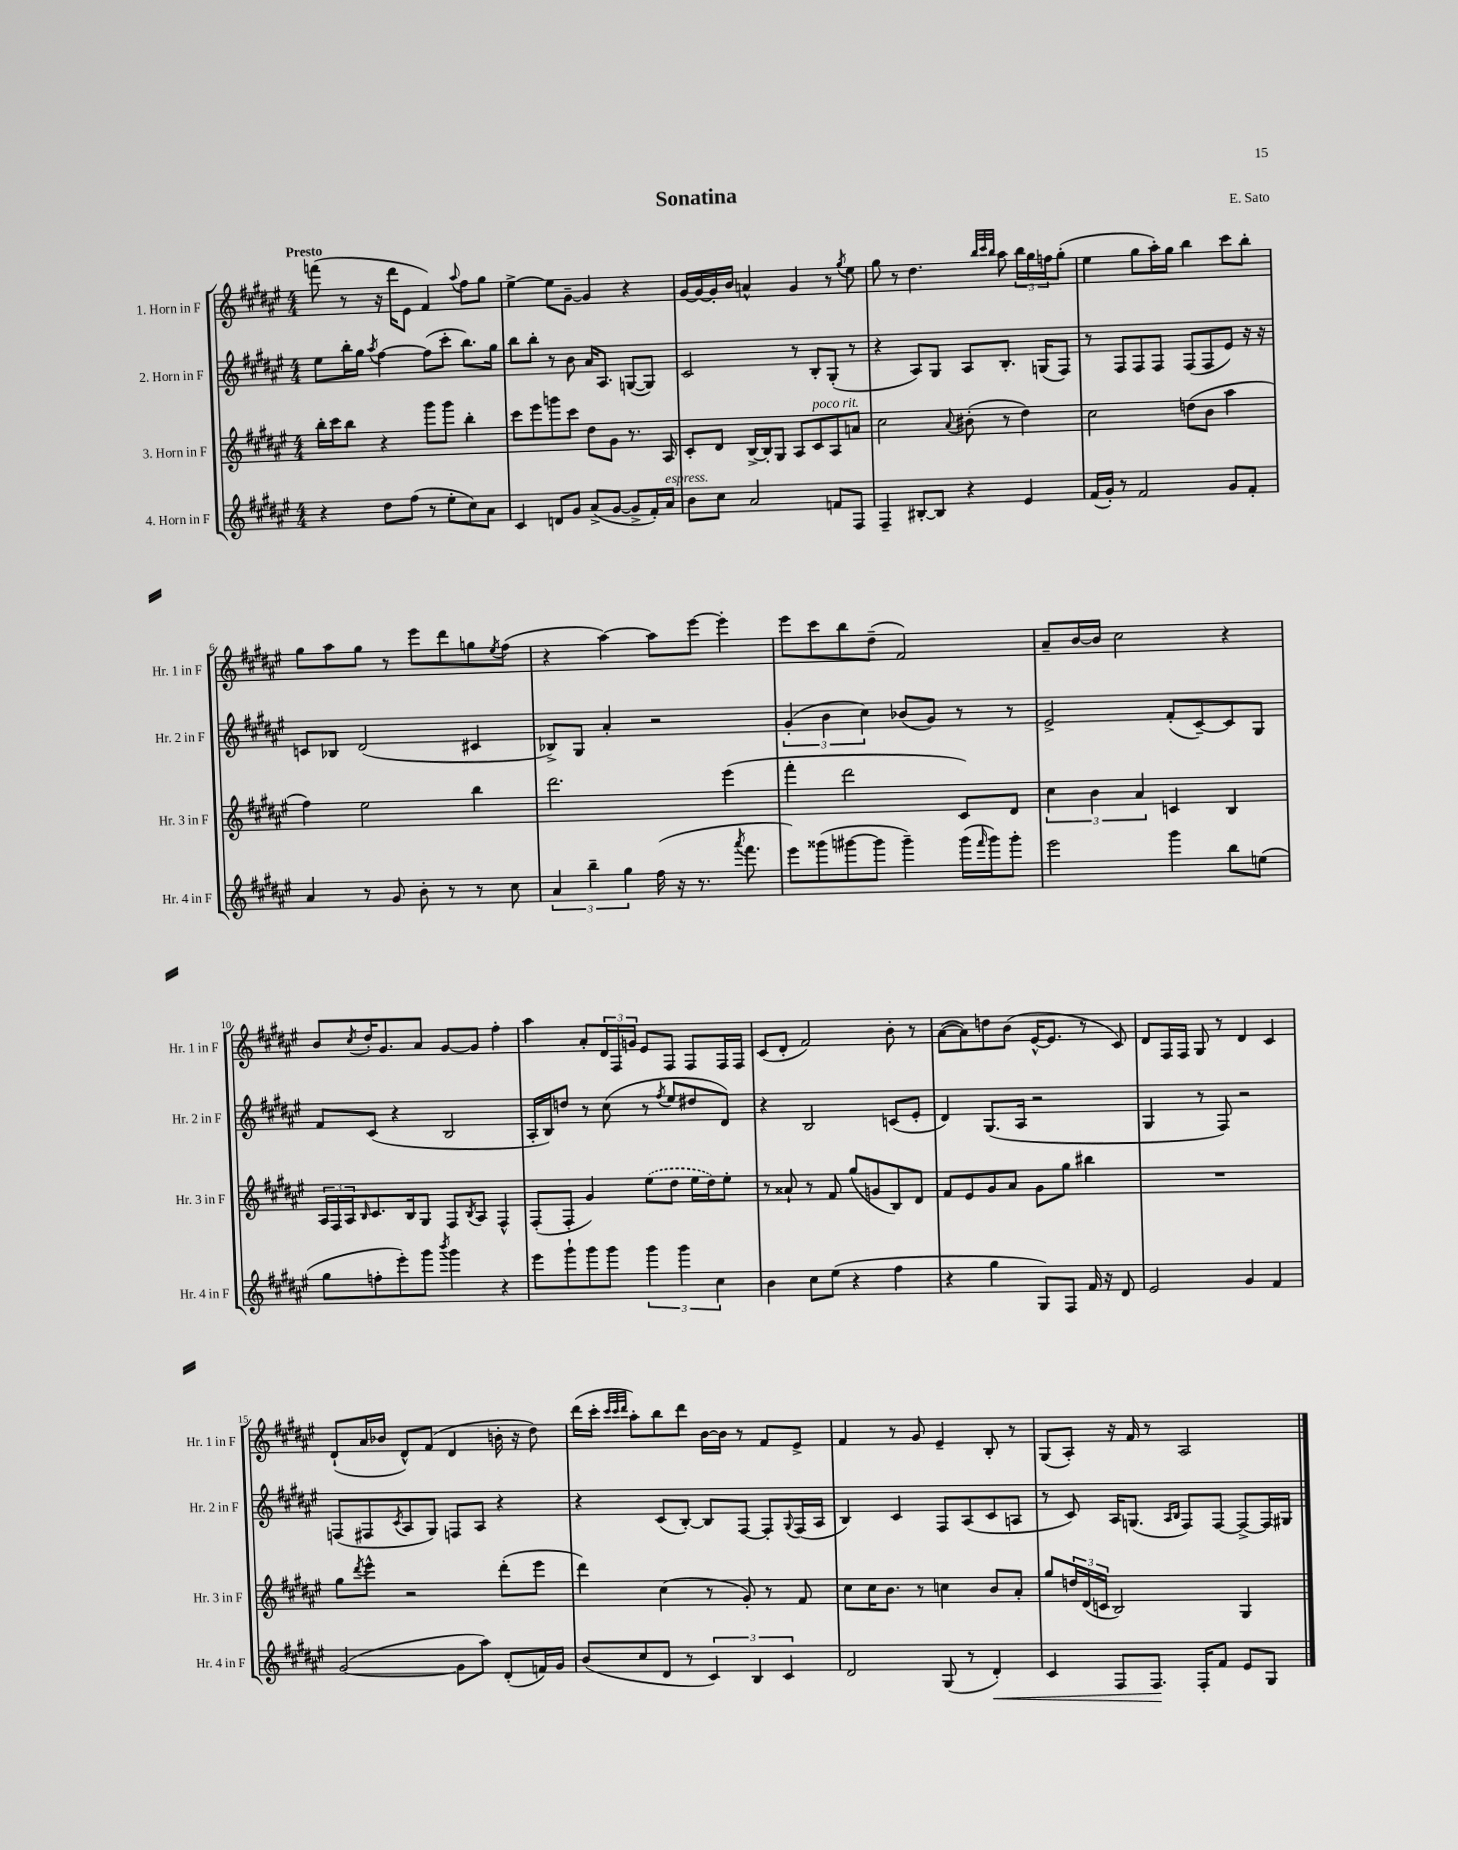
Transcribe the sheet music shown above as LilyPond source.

\header { title = "Sonatina" composer = "E. Sato" }
<<
\new StaffGroup <<
\new Staff = "s0" \with { instrumentName = "1. Horn in F" shortInstrumentName = "Hr. 1 in F" } {
    \clef treble \key fis \major \numericTimeSignature \time 4/4 \tempo "Presto"
    f'''8( r8 r16 dis'''16 eis'8 fis'4) \appoggiatura { ais''8 } fis''8 gis''8 |
    eis''4~-> eis''8 gis'8~-- gis'4 r4 |
    gis'16~ gis'16~ gis'16-. b'16 a'4-^ gis'4 r8 \acciaccatura { gis''8 } eis''8 |
    gis''8 r8 dis''4. \grace { b''32 cis'''32 b''32 } ais''8 \tuplet 3/2 { b''16 gis''16 f''16 } gis''8-.( |
    eis''4 gis''8 ais''16-.) gis''16 b''4 cis'''8 b''8-. |
    gis''8 ais''8 gis''8 r8 eis'''8 dis'''8 g''8 \acciaccatura { eis''8 } fis''8( |
    r4 ais''4~) ais''8 eis'''8~ eis'''4-. |
    eis'''8 cis'''8 b''8 dis''8--( fis'2) |
    ais'8-- b'16~ b'16 cis''2 r4 |
    b'8 \acciaccatura { cis''8 } dis''16-. gis'8. ais'8 gis'8~ gis'8 fis''4-. |
    ais''4 ais'8-. \tuplet 3/2 { dis'16 fis16 g'16 } eis'8 fis8 fis8 fis16 fis16 |
    cis'8( dis'8-. fis'2) b'8-. r8 |
    ais'8~( ais'8) d''8 b'8( eis'16~-^ eis'8. r8 cis'8) |
    dis'8 fis16 fis16 gis8 r8 dis'4 cis'4 |
    dis'8-!( ais'16 bes'16 dis'8-^) fis'8( dis'4 b'16-. r16 dis''8) |
    dis'''16( cis'''16-. \grace { cis'''32 cis'''32 dis'''32 } ais''8-.) b''8 dis'''8 b'16~ b'16 r8 fis'8 eis'8-> |
    fis'4 r8 gis'8 eis'4-- b8-. r8 |
    gis8( ais8-.) r16 fis'16 r8 ais2 \bar "|." |
}
\new Staff = "s1" \with { instrumentName = "2. Horn in F" shortInstrumentName = "Hr. 2 in F" } {
    \clef treble \key fis \major \numericTimeSignature \time 4/4
    eis''8 b''16-. gis''16 \acciaccatura { ais''8 } fis''4~ fis''8( cis'''8-. b''8.) gis''16 |
    b''8 b''8-. r8 b'8 ais'16 ais8. g8~( g8) |
    cis'2 r8 b8-. gis8-.( r8 |
    r4 ais8) gis8 ais8 b8.-. g16( fis8) |
    r8 fis8 fis8 fis8 fis8( fis8 eis'8) r16 r16 |
    c'8 bes8 dis'2( cis'4 |
    bes8->) gis8 ais'4-. r2 |
    \tuplet 3/2 { gis'4-.( b'4 cis''4) } bes'8( gis'8) r8 r8 |
    eis'2-> fis'8-.( cis'8~--) cis'8 gis8 |
    fis'8 cis'8( r4 b2 |
    ais16-. b16) d''8 r8 cis''8( r8 \acciaccatura { fis''8 } eis''8 dis''8 dis'8) |
    r4 b2 c'8( eis'8-. |
    dis'4) gis8.( ais16 r2 |
    gis4 r8 fis8) r2 |
    f8( fis8 \acciaccatura { cis'8 } ais8 gis8) f8 ais8 r4 |
    r4 cis'8( b8~-.) b8 fis8~ fis8-. \appoggiatura { gis8 } fis16( ais16 |
    b4) cis'4 fis8 ais8( cis'8 a8 |
    r8 cis'8) ais16 g8.( \grace { ais16 b16 } fis8) fis8~ fis8~-> fis16 gis16 \bar "|." |
}
\new Staff = "s2" \with { instrumentName = "3. Horn in F" shortInstrumentName = "Hr. 3 in F" } {
    \clef treble \key fis \major \numericTimeSignature \time 4/4
    b''16-. cis'''16 b''8 r4 gis'''8 gis'''8 b''4-. |
    cis'''8 eis'''8 g'''8 cis'''8 dis''8 gis'8 r8. ais16 |
    cis'8-. dis'8 b16~-> b16-. gis8 ais8 cis'8^\markup { \italic "poco rit." } ais8 a'8 |
    cis''2 \appoggiatura { ais'8 } bis'8-.( r8 dis''4) |
    cis''2 d''8( b'8 ais''4 |
    fis''4) eis''2 b''4 |
    dis'''2. eis'''4( |
    fis'''4-. dis'''2 cis'8) dis'8 |
    \tuplet 3/2 { cis''4 b'4 ais'4 } c'4 b4 |
    \tuplet 3/2 { ais16 fis16 ais16 } \grace { b16 } cis'8. b16 gis8 fis8 \acciaccatura { b8 } ais8 fis4-^ |
    fis8-.( fis8-. gis'4) \once \slurDashed eis''8( dis''8 eis''16 dis''16) eis''8-. |
    r8 aisis'8-! r8 fis'8 gis''8( g'8 b8) dis'8 |
    fis'8 eis'8 gis'8 ais'8 gis'8 gis''8 bis''4 |
    R1 |
    gis''8 \acciaccatura { dis'''8 } eis'''8-^ r2 dis'''8-.( eis'''8 |
    dis'''4) cis''4( r8 gis'8-.) r8 fis'8 |
    cis''8 cis''16 b'8. r8 c''4 b'8 ais'8-. |
    gis''8 \tuplet 3/2 { d''16 dis'16( c'16 } b2) gis4 \bar "|." |
}
\new Staff = "s3" \with { instrumentName = "4. Horn in F" shortInstrumentName = "Hr. 4 in F" } {
    \clef treble \key fis \major \numericTimeSignature \time 4/4
    r4 dis''8 fis''8( r8 eis''8-. cis''8) ais'8 |
    cis'4 d'8 gis'8 ais'8->( gis'8~ gis'8-> fis'16-.) ais'16^\markup { \italic "espress." } |
    b'8 cis''8 ais'2 f'8 fis8 |
    fis4-- bis8~-. bis8 r4 eis'4 |
    fis'16( gis'16-.) r8 fis'2 gis'8 fis'8-. |
    ais'4 r8 gis'8 b'8-. r8 r8 cis''8 |
    \tuplet 3/2 { ais'4 b''4-- gis''4 } fis''16( r16 r8. \acciaccatura { ais'''8 } fis'''8. |
    eis'''8) gisis'''8( gis'''8~ gis'''8 gis'''4--) gis'''16( \grace { fis'''16 } gis'''16) gis'''8-. |
    eis'''2 gis'''4 b''8 e''8( |
    gis''8 f''8-. eis'''8-.) gis'''8 \acciaccatura { b'''8 } gis'''4 r4 |
    eis'''8 gis'''8-! gis'''8 gis'''8 \tuplet 3/2 { gis'''4 gis'''4 cis''4 } |
    b'4 cis''8 eis''8( r4 fis''4 |
    r4 gis''4 gis8) fis8 fis'16 r16 dis'8 |
    eis'2 gis'4 fis'4 |
    gis'2~( gis'8 ais''8) dis'8-.( f'16) gis'16 |
    b'8( cis''8 dis'8 r8 \tuplet 3/2 { cis'4) b4 cis'4 } |
    dis'2 gis8( r8 dis'4-.\<) |
    cis'4 fis8 fis8.\! fis16-. fis'8 eis'8 gis8 \bar "|." |
}
>>
>>
